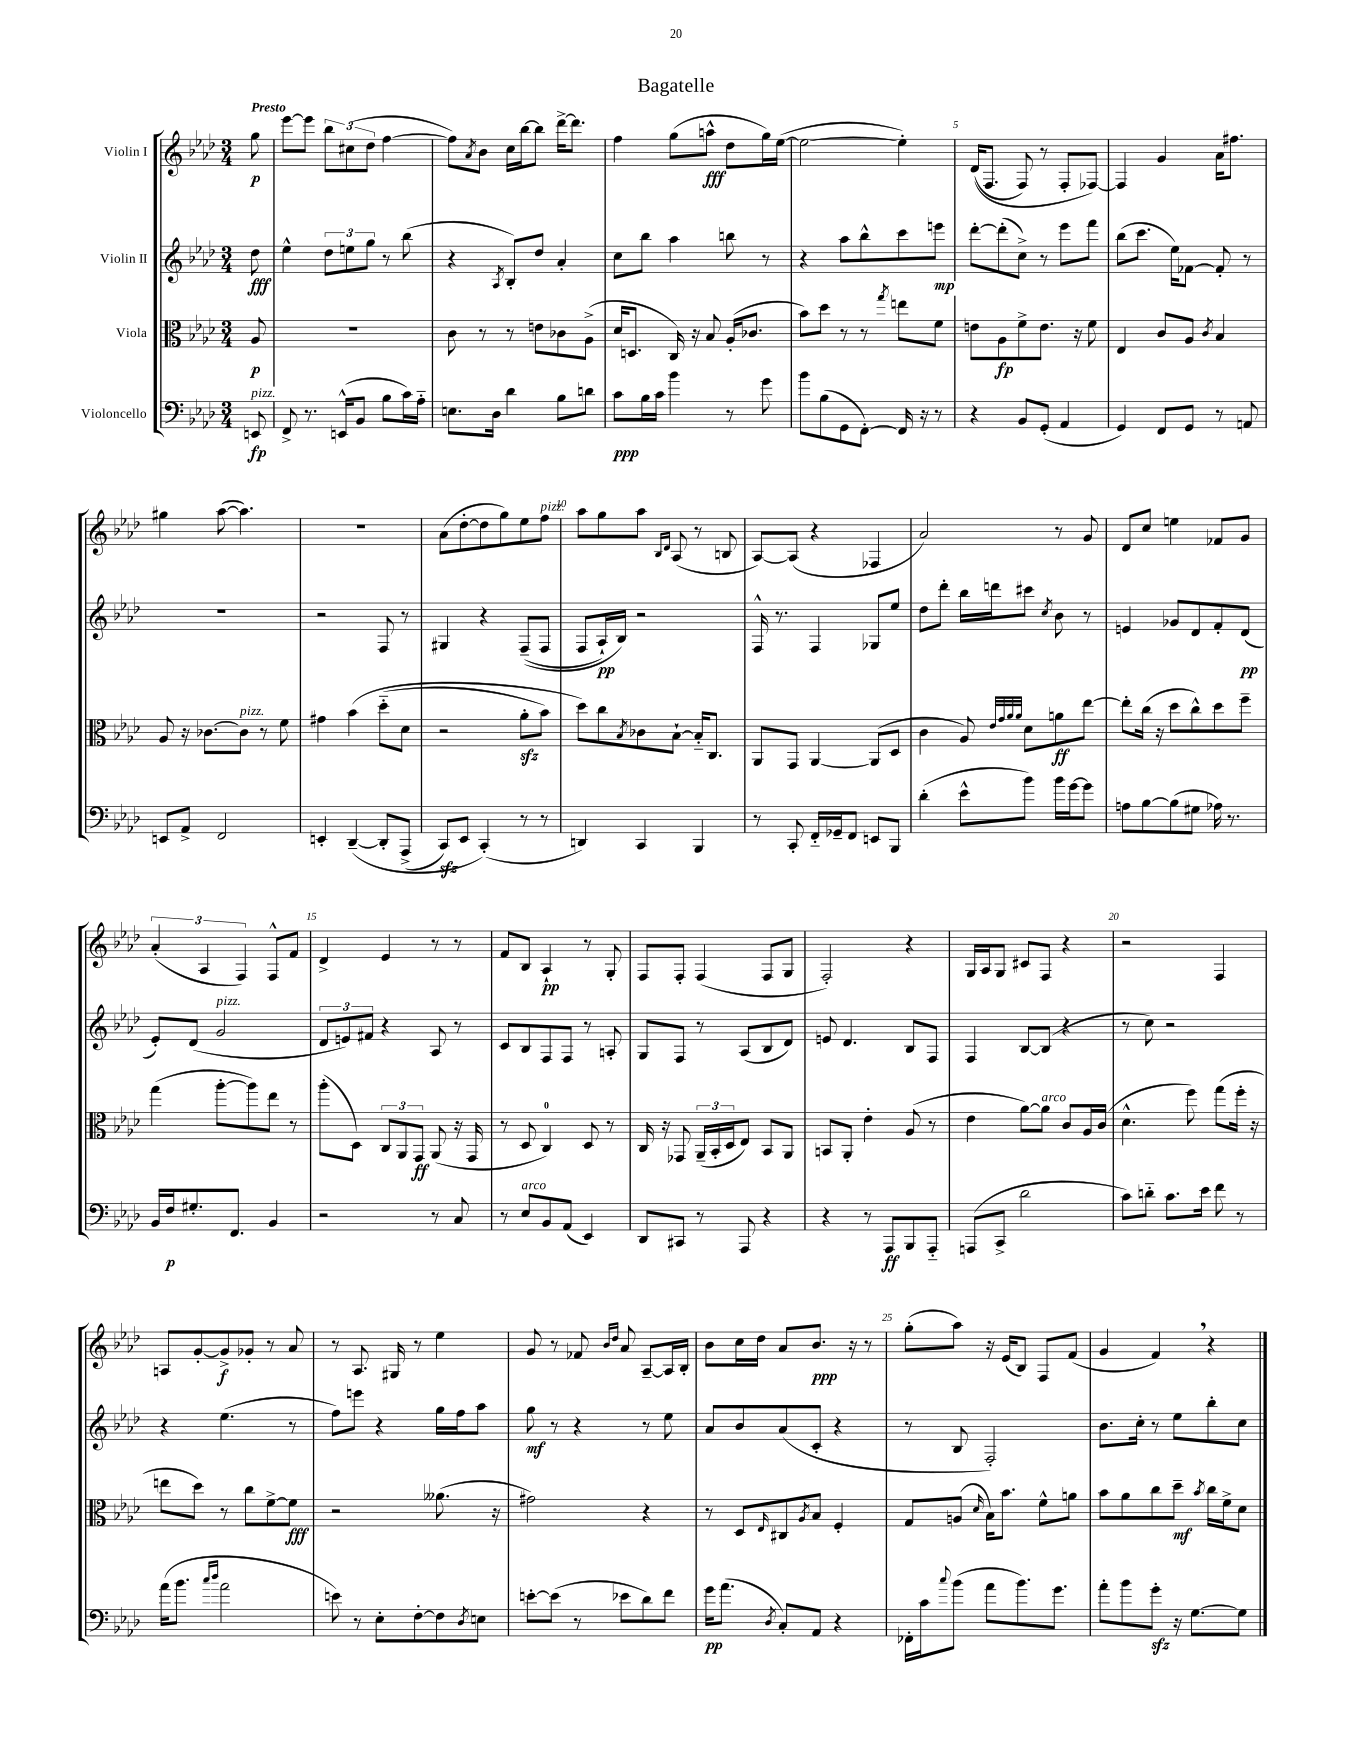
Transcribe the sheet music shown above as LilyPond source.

\header { title = "Bagatelle" }
<<
\new StaffGroup <<
\new Staff = "s0" \with { instrumentName = "Violin I" } {
    \clef treble \key aes \major \numericTimeSignature \time 3/4 \partial 8 \tempo "Presto"
    g''8\p |
    ees'''8~ ees'''8 \tuplet 3/2 { bes''8 cis''8( des''8 } f''4~ |
    f''8) \acciaccatura { aes'8 } bes'8 c''16 bes''16~ bes''8 des'''16~-> des'''8. |
    f''4 g''8( a''8-^\fff des''8 g''16) ees''16~( |
    ees''2~ ees''4-.) |
    des'16(\( f8. f8) r8 f8-. fes8~\) |
    fes4 g'4 aes'16 fis''8. |
    gis''4 aes''8~( aes''4.) |
    R2. |
    aes'8( des''8~-. des''8 g''8) ees''8 f''8^\markup { \italic "pizz." } |
    aes''8 g''8 aes''8 \grace { bes16 des'16 } aes8( r8 b8 |
    aes8~) aes8( r4 fes4 |
    aes'2) r8 g'8 |
    des'8 c''8 e''4 fes'8 g'8 |
    \tuplet 3/2 { aes'4-.( aes4 f4) } f8-^ f'8 |
    des'4-> ees'4 r8 r8 |
    f'8 bes8 aes4-!\pp r8 g8-. |
    f8 f8-. f4( f8 g8 |
    f2-.) r4 |
    g16 aes16 g8 cis'8 f8 r4 |
    r2 f4 |
    a8 g'8~-. g'8->\f ges'8-. r8 aes'8 |
    r8 aes8. gis16 r8 ees''4 |
    g'8 r8 fes'8 \grace { bes'16 des''16 } aes'8 aes8~-- aes16 bes16-. |
    bes'8 c''16 des''16 aes'8 bes'8.\ppp r16 r8 |
    g''8-.( aes''8) r16 ees'16( bes8) f8 f'8( |
    g'4 f'4) \breathe r4 \bar "|." |
}
\new Staff = "s1" \with { instrumentName = "Violin II" } {
    \clef treble \key aes \major \numericTimeSignature \time 3/4 \partial 8
    des''8\fff |
    ees''4-^ \tuplet 3/2 { des''8 e''8 g''8 } r8 bes''8( |
    r4 \acciaccatura { aes8 } bes8-.) des''8 aes'4-. |
    c''8 bes''8 aes''4 b''8 r8 |
    r4 aes''8 bes''8-^ c'''8 e'''8\mp |
    des'''8~-. des'''8-.( c''8->) r8 ees'''8 f'''8 |
    bes''8( c'''8. ees''16) fes'8~ fes'8-. r8 |
    R2. |
    r2 f8 r8 |
    gis4 r4 f8--(\( f8 |
    f8 aes16-!\pp) bes16\) r2 |
    f16-^ r8. f4 ges8 ees''8 |
    des''8 des'''8-. bes''16 d'''16 cis'''8 \acciaccatura { c''8 } bes'8 r8 |
    e'4 ges'8 des'8 f'8-. des'8\pp( |
    ees'8-.) des'8( g'2^\markup { \italic "pizz." } |
    \tuplet 3/2 { des'8 e'8) fis'8 } r4 aes8 r8 |
    c'8 bes8 f8 f8 r8 a8-. |
    g8 f8 r8 aes8( bes8 des'8) |
    e'8 des'4. bes8 f8 |
    f4 bes8~ bes8( r4 |
    r8 c''8) r2 |
    r4 ees''4.( r8 |
    f''8) e'''8 r4 g''16 f''16 aes''8 |
    g''8\mf r8 r4 r8 ees''8 |
    aes'8 bes'8 aes'8( c'8-. r4 |
    r8 bes8 f2-.) |
    bes'8. c''16-. r8 ees''8 bes''8-. c''8 \bar "|." |
}
\new Staff = "s2" \with { instrumentName = "Viola" } {
    \clef alto \key aes \major \numericTimeSignature \time 3/4 \partial 8
    aes8\p |
    R2. |
    c'8 r8 r8 e'8 ces'8 aes8->( |
    des'16 d8. c16) r16 bes8 aes16-.( ces'8. |
    bes'8) des''8 r8 r8 \acciaccatura { g''8 } e''8 f'8 |
    e'8 aes8\fp f'8-> e'8. r16 f'8 |
    ees4 c'8 aes8 \acciaccatura { c'8 } bes4 |
    aes8 r16 ces'8.~ ces'8^\markup { \italic "pizz." } r8 f'8 |
    gis'4 bes'4\( des''8-_( des'8 |
    r2 aes'8-.\sfz bes'8) |
    des''8\) c''8 \acciaccatura { bes8 } ces'8 bes8~-! bes16-_ c8. |
    aes,8 g,8 aes,4~ aes,8( des8 |
    c'4 aes8) \grace { ees'32 g'32 aes'32 aes'32 } des'8 a'8\ff ees''8~ |
    ees''8-. c''16( r16 des''8 c''8-^) des''8 f''8-- |
    g''4( aes''8~-. aes''8) ees''8 r8 |
    aes''8-.( des8) \tuplet 3/2 { c8 aes,8 g,8\ff } aes,8( r16 g,16 |
    r8 des8 c4-0) des8 r8 |
    c16 r16 ges,8 \tuplet 3/2 { aes,16--( bes,16-. des16 } ees8) bes,8 aes,8 |
    b,8 aes,8-. ees'4-. aes8( r8 |
    ees'4 aes'8~) aes'8^\markup { \italic "arco" } c'8 aes16 c'16( |
    des'4.-^ f''8) g''8( f''16-. r16 |
    e''8 des''8) r8 c''8 f'8~-> f'8\fff |
    r2 aeses'8.( r16 |
    gis'2) r4 |
    r8 des8 \grace { ees16 } cis8 \acciaccatura { aes8 } bes8 f4-. |
    g8 a8( \grace { des'16 } bes16) bes'8. f'8-^ a'8 |
    bes'8 aes'8 c''8 des''8--\mf \acciaccatura { bes'8 } c''16 f'16-> des'8 \bar "|." |
}
\new Staff = "s3" \with { instrumentName = "Violoncello" } {
    \clef bass \key aes \major \numericTimeSignature \time 3/4 \partial 8
    e,8\fp^\markup { \italic "pizz." } |
    f,8-> r8. e,16-^( bes,8 bes8 c'16) aes16-_ |
    e8. des16 des'4 bes8 d'8 |
    c'8\ppp bes16 c'16 bes'4 r8 g'8 |
    bes'8 bes8( g,8 f,8~-.) f,16 r16 r8 |
    r4 bes,8 g,8-.( aes,4 |
    g,4) f,8 g,8 r8 a,8 |
    e,8 aes,8-> f,2 |
    e,4-. des,4~--\( des,8-. aes,,8->( |
    c,8\sfz) ees,8 c,4-.(\) r8 r8 |
    d,4) c,4 bes,,4 |
    r8 c,8-. f,16-_ ges,16-- f,8 e,8 bes,,8 |
    des'4-.( ees'8-^ bes'8) bes'16 g'16~ g'8 |
    a8 bes8~ bes8( gis8 aes16) r8. |
    bes,16 f16\p gis8.-. f,8. bes,4 |
    r2 r8 c8 |
    r8 ees8^\markup { \italic "arco" } bes,8 aes,8( ees,4) |
    des,8 cis,8 r8 aes,,8 r4 |
    r4 r8 aes,,8\ff bes,,8 aes,,8-_ |
    a,,8( c,8-> des'2 |
    c'8) d'8-_ c'8. ees'16 f'8 r8 |
    aes'16( bes'8. \grace { c''16 des''16 } aes'2 |
    e'8) r8 ees8-. f8~-. f8 \acciaccatura { des8 } e8 |
    e'8~-. e'8( r8 ees'8 des'8) f'8 |
    g'16\pp aes'8.( \acciaccatura { des8 } c8-.) aes,8 r4 |
    fes,16-. c'16 \appoggiatura { c''8 } bes'8( aes'8 bes'8.) g'8. |
    aes'8-. bes'8 g'8-.\sfz r16 g8.~ g8 \bar "|." |
}
>>
>>
\layout { \context { \Score \override BarNumber.break-visibility = ##(#f #t #t) barNumberVisibility = #(every-nth-bar-number-visible 5) } }
